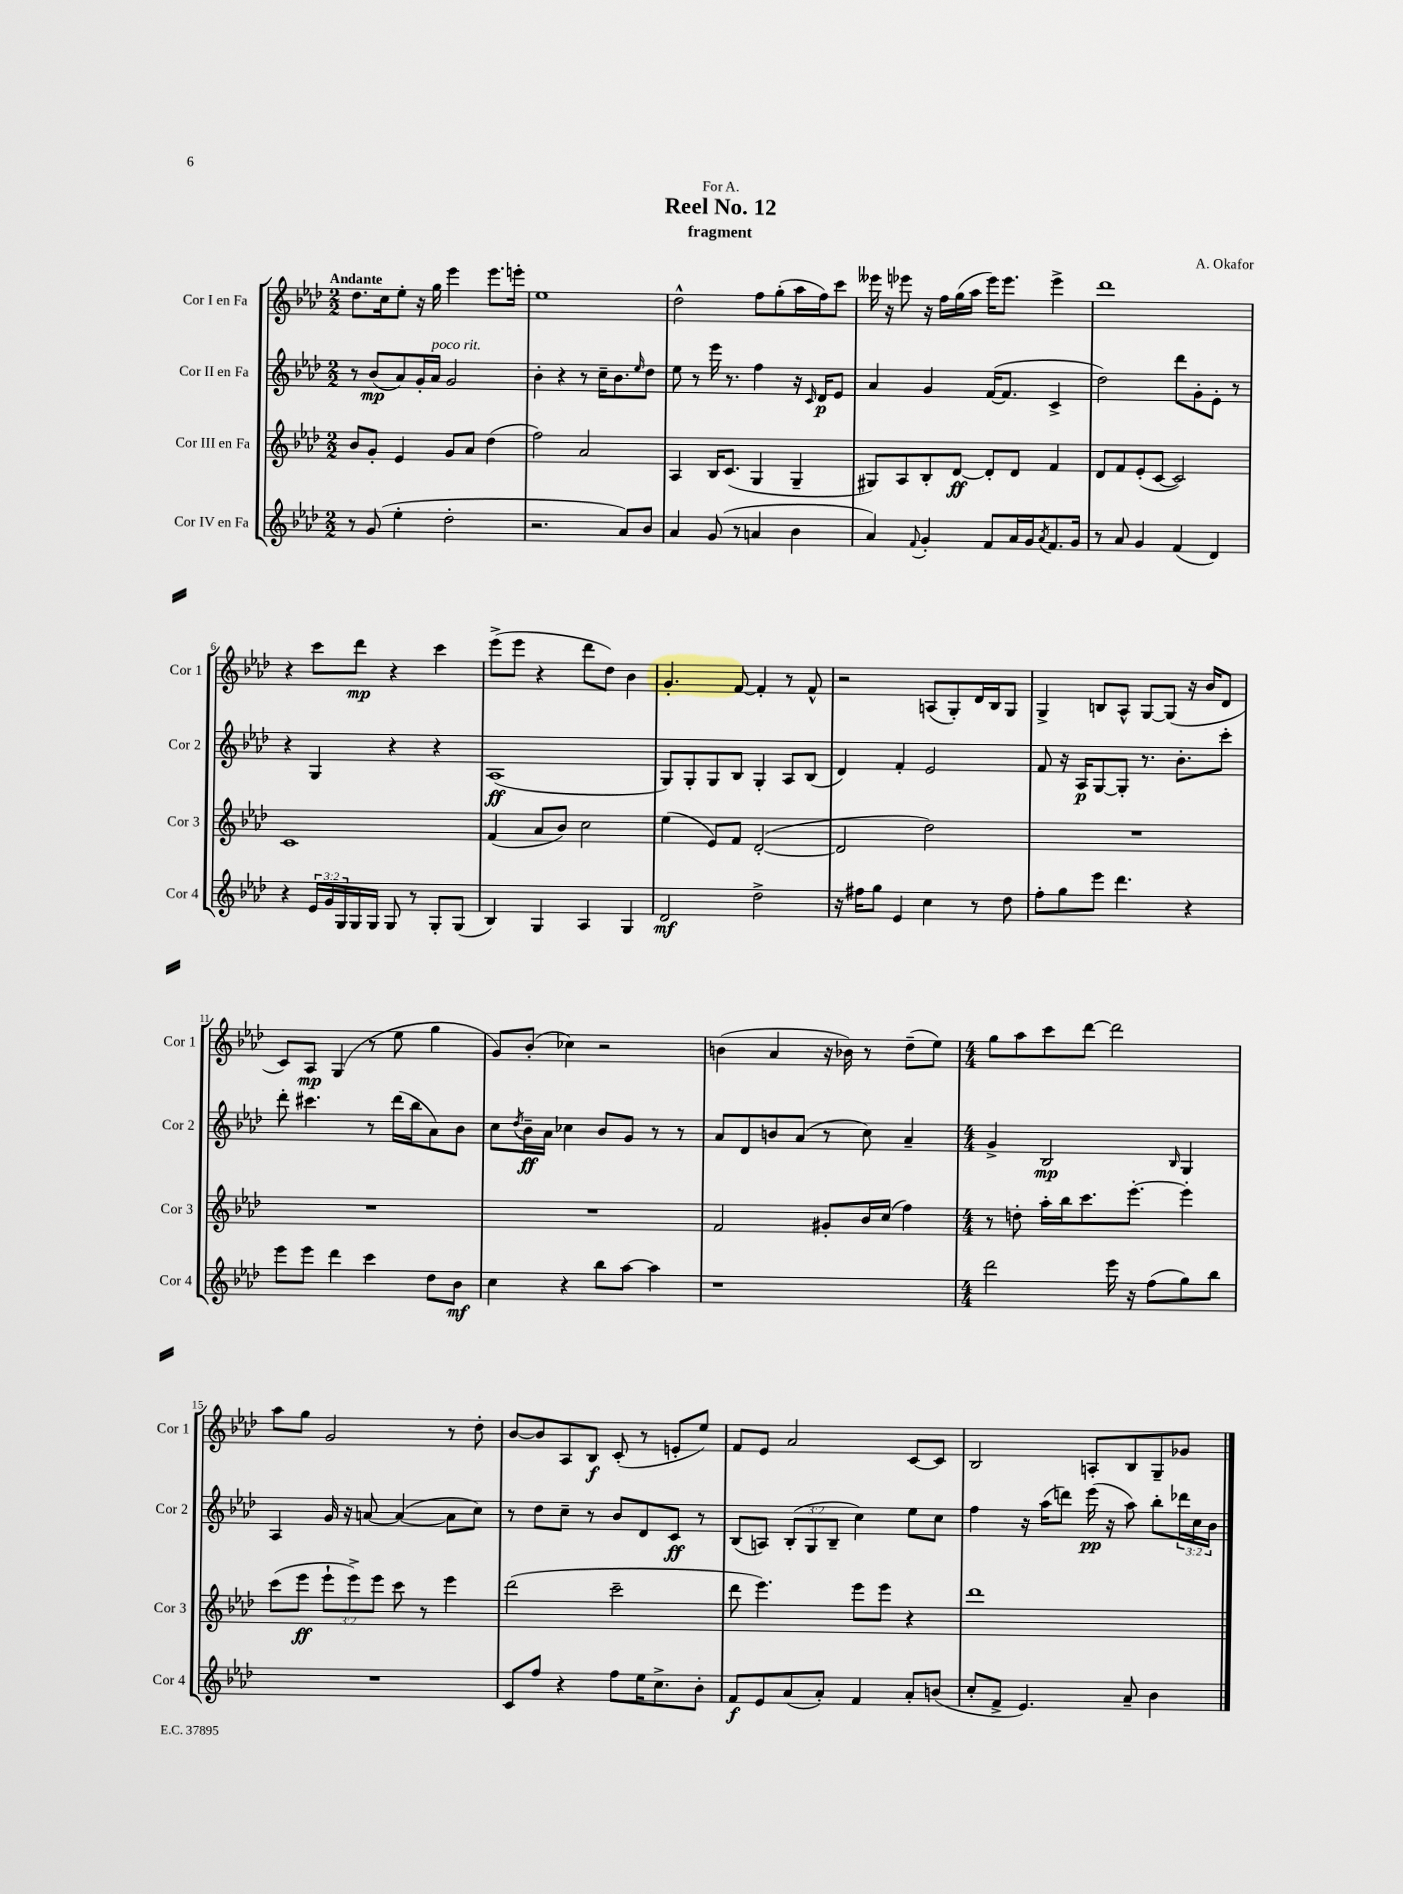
\header { title = "Reel No. 12" composer = "A. Okafor" subtitle = "fragment" dedication = "For A." }
<<
\new StaffGroup <<
\new Staff = "s0" \with { instrumentName = "Cor I en Fa" shortInstrumentName = "Cor 1" } {
    \clef treble \key aes \major \numericTimeSignature \time 2/2 \tempo "Andante"
    des''8. c''16 ees''8-. r16 g''16 ees'''4 ees'''8. e'''16-. |
    ees''1 |
    des''2-^ f''8 g''8-.( aes''16 f''16) c'''8 |
    eeses'''16 r16 ees'''8 r16 f''16 g''16( aes''16 ees'''16) ees'''8. ees'''4-> |
    des'''1 |
    r4 c'''8 des'''8\mp r4 c'''4 |
    ees'''8->( ees'''8 r4 des'''8 des''8) bes'4 |
    g'4.-. f'8~ f'4-. r8 f'8-^ |
    r2 a8( g8-.) des'16 bes16 g8 |
    g4-> b8 aes8-^ g8~ g8( r16 bes'16 des'8 |
    c'8) aes8\mp g4( r8 ees''8 g''4 |
    g'8) bes'8-.( ces''4) r2 |
    b'4( aes'4 r16 bes'16) r8 des''8--( ees''8) |
    \numericTimeSignature \time 4/4 g''8 aes''8 c'''8 des'''8~ des'''2 |
    aes''8 g''8 g'2 r8 des''8-. |
    bes'8~ bes'8 aes8 bes8\f c'8-.( r8 e'8-. ees''8) |
    f'8 ees'8 aes'2 c'8~ c'8 |
    bes2 a8-. bes8 g8-- ges'8 \bar "|." |
}
\new Staff = "s1" \with { instrumentName = "Cor II en Fa" shortInstrumentName = "Cor 2" } {
    \clef treble \key aes \major \numericTimeSignature \time 2/2 \override Staff.TupletNumber.text = #tuplet-number::calc-fraction-text
    r8 bes'8\mp( aes'8) g'16-. aes'16^\markup { \italic "poco rit." } g'2 |
    bes'4-. r4 r8 c''16-- bes'8. \grace { ees''16 } des''8 |
    ees''8 r8 ees'''16 r8. f''4 r16 \grace { c'16 } des'16\p ees'8 |
    aes'4 g'4 f'16~( f'8. c'4-> |
    des''2) des'''8 g'8-. ees'8-. r8 |
    r4 g4 r4 r4 |
    aes1\ff( |
    g8) g8-. g8 bes8 g4-. aes8 bes8( |
    des'4) f'4-. ees'2 |
    f'8 r16 aes16\p g8~ g8-. r8. bes'8.-. c'''8-. |
    des'''8-. cis'''4. r8 des'''16( bes''16 aes'8) bes'8 |
    c''8 \acciaccatura { des''8 } bes'16--\ff aes'16 ces''4 bes'8 g'8 r8 r8 |
    aes'8 des'8 b'8 aes'8( r8 c''8) aes'4-- |
    \numericTimeSignature \time 4/4 g'4-> bes2\mp \grace { bes16 } g4 |
    aes4 g'16 r16 a'8~ a'4~( a'8 c''8) |
    r8 des''8 c''8-- r8 bes'8 des'8 c'8\ff r8 |
    bes8( a8) \tuplet 3/2 { bes8-.( g8 bes8-- } c''4) ees''8 c''8 |
    f''4 r16 aes''16( d'''8) ees'''16\pp( r16 aes''8) bes''8-. \tuplet 3/2 { des'''16 c''16 bes'16 } \bar "|." |
}
\new Staff = "s2" \with { instrumentName = "Cor III en Fa" shortInstrumentName = "Cor 3" } {
    \clef treble \key aes \major \numericTimeSignature \time 2/2 \override Staff.TupletNumber.text = #tuplet-number::calc-fraction-text
    bes'8 g'8-. ees'4 g'8 aes'8 des''4( |
    f''2) aes'2 |
    aes4 bes16 c'8.( g4 g4-- |
    gis8) aes8 bes8-. des'8~\ff des'8-. des'8 f'4 |
    des'8 f'8 ees'8-.( c'8~ c'2) |
    c'1 |
    f'4( aes'8 bes'8) c''2 |
    ees''4( ees'8) f'8 des'2~-.( |
    des'2 des''2) |
    R1 |
    R1 |
    R1 |
    f'2 gis'8-. bes'16 c''16( f''4) |
    \numericTimeSignature \time 4/4 r8 d''8-. aes''16-. bes''16 c'''8. ees'''8.~-. ees'''4-. |
    c'''8( ees'''8\ff \tuplet 3/2 { ees'''8-! ees'''8->) ees'''8 } c'''8 r8 ees'''4 |
    des'''2( c'''2-- |
    des'''8 ees'''4.) ees'''8 ees'''8 r4 |
    des'''1 \bar "|." |
}
\new Staff = "s3" \with { instrumentName = "Cor IV en Fa" shortInstrumentName = "Cor 4" } {
    \clef treble \key aes \major \numericTimeSignature \time 2/2 \override Staff.TupletNumber.text = #tuplet-number::calc-fraction-text
    r8 g'8( ees''4-. des''2-. |
    r2. aes'8) bes'8 |
    aes'4 g'8( r8 a'4 bes'4 |
    aes'4) \appoggiatura { f'8 } g'4-. f'8 aes'16 g'16 \acciaccatura { aes'8 } f'8. g'16 |
    r8 aes'8 g'4 f'4( des'4) |
    r4 \tuplet 3/2 { ees'16 g'16 g16 } g16 g16 g8 r8 g8-. g8( |
    bes4) g4 aes4 g4 |
    des'2\mf des''2-> |
    r16 fis''16 g''8 ees'4 c''4 r8 des''8 |
    f''8-. g''8 ees'''8 des'''4. r4 |
    ees'''8 ees'''8 des'''4 c'''4 des''8 bes'8\mf |
    c''4 r4 bes''8 aes''8~ aes''4 |
    r1 |
    \numericTimeSignature \time 4/4 des'''2 ees'''16 r16 f''8( g''8) bes''8 |
    R1 |
    c'8 f''8 r4 f''8 ees''16 c''8.-> bes'8-. |
    f'8\f ees'8 aes'8( aes'8-.) f'4 aes'8-. b'8( |
    c''8-. f'8-> ees'4.) aes'8-- bes'4 \bar "|." |
}
>>
>>
